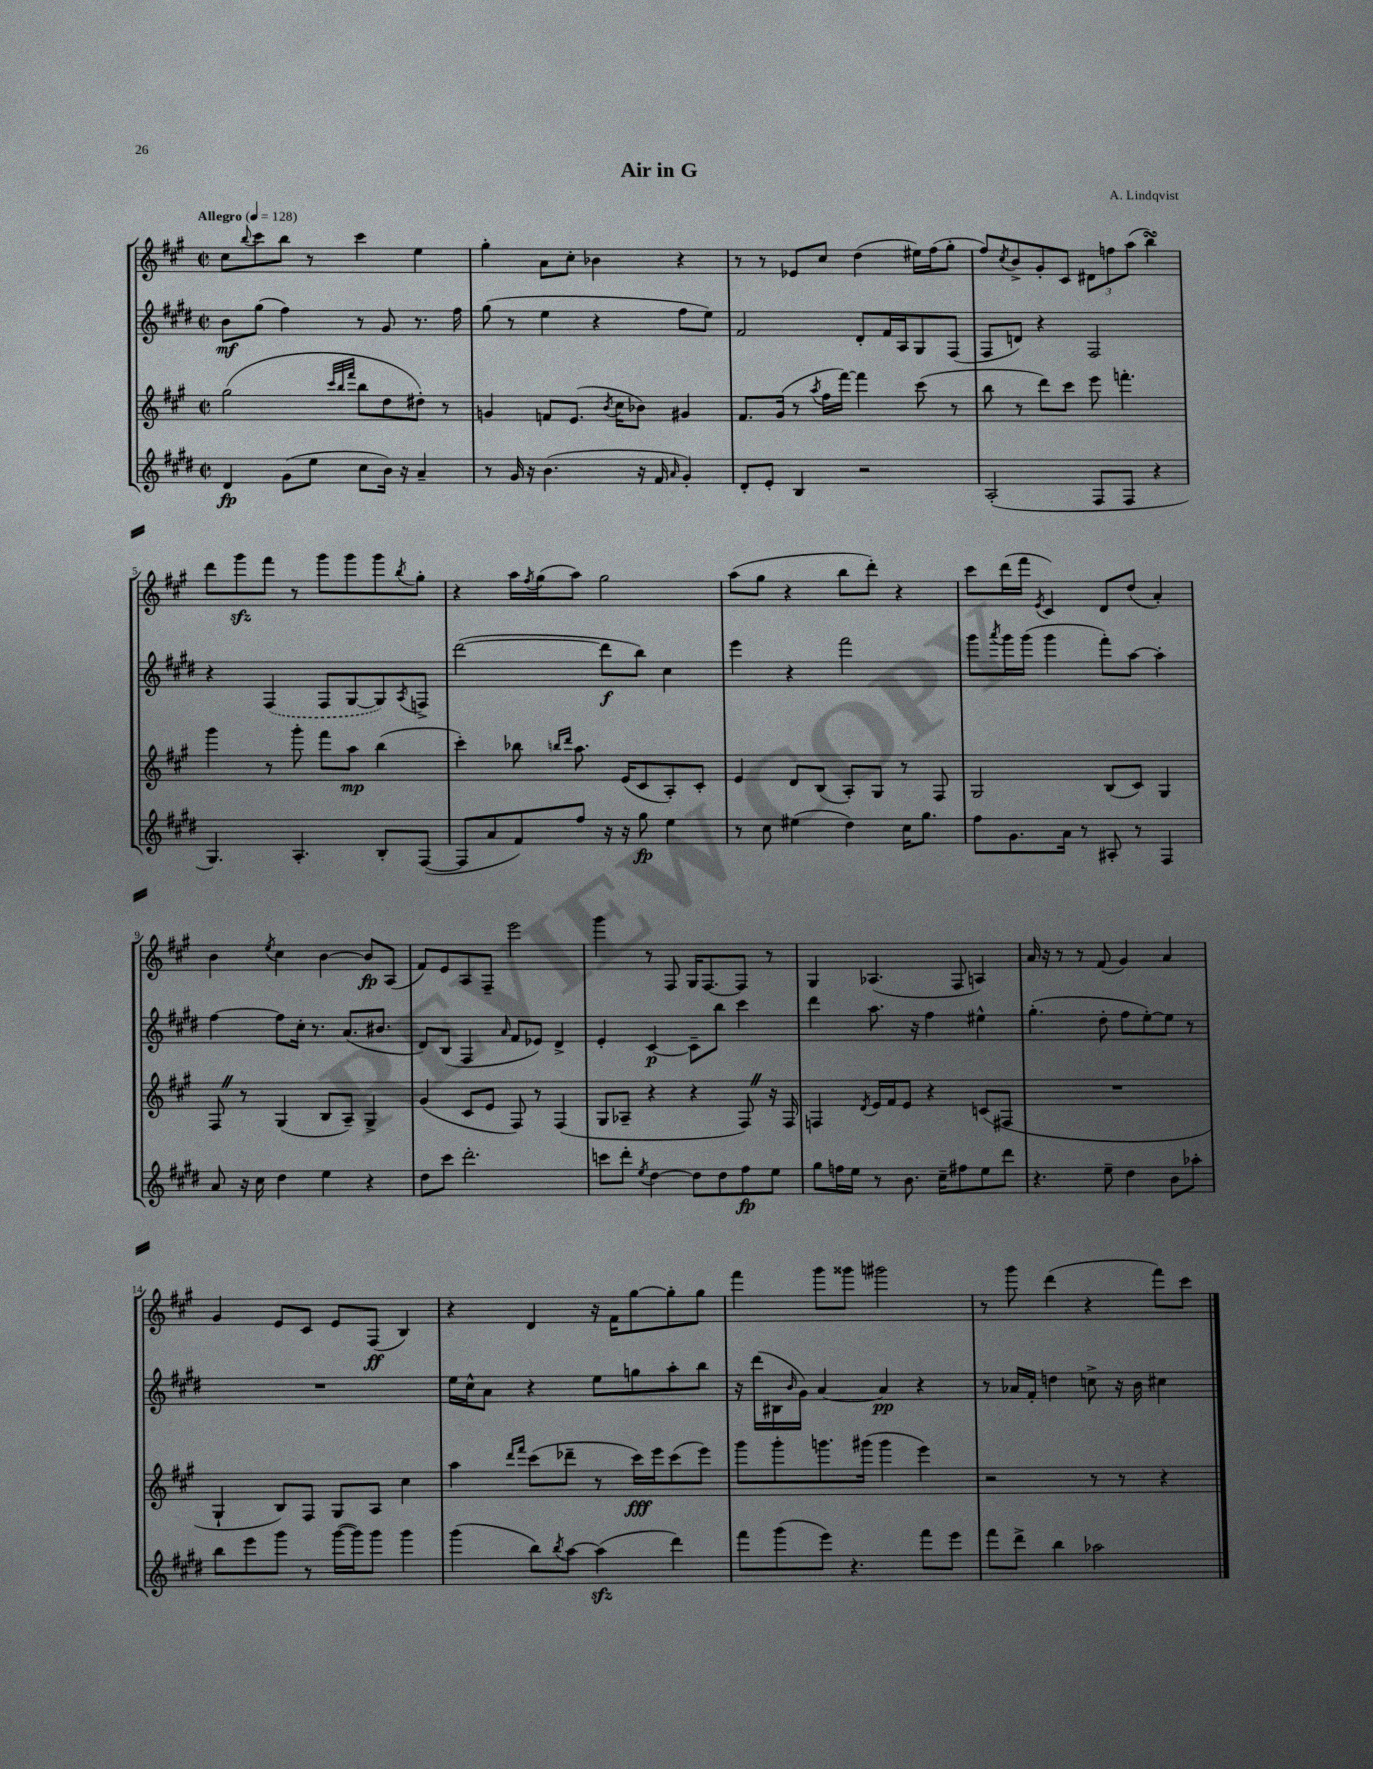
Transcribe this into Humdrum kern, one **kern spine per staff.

**kern	**dynam	**kern	**dynam	**kern	**dynam	**kern	**dynam
*part4	*part4	*part3	*part3	*part2	*part2	*part1	*part1
*staff4	*staff4	*staff3	*staff3	*staff2	*staff2	*staff1	*staff1
*clefG2	*	*clefG2	*	*clefG2	*	*clefG2	*
*k[f#c#g#d#]	*	*k[f#c#g#]	*	*k[f#c#g#d#]	*	*k[f#c#g#]	*
*M2/2	*	*M2/2	*	*M2/2	*	*M2/2	*
*met(c|)	*	*met(c|)	*	*met(c|)	*	*met(c|)	*
*MM128	*	*MM128	*	*MM128	*	*MM128	*
=1	=1	=1	=1	=1	=1	=1	=1
!	!	!	!	!	!	!LO:TX:a:B:t=Allegro	!
4d#/	fp	(2gg#\	.	8b\L	mf	8cc#\L	.
.	.	.	.	.	.	8qqbb/	.
.	.	.	.	(8gg#\J	.	8ccc#\	.
(8g#\L	.	.	.	4ff#\)	.	8bb\J	.
8ee\J	.	.	.	.	.	8r	.
.	.	32qqccc#/LLL	.	.	.	.	.
.	.	32qqbb/	.	.	.	.	.
.	.	32qqfff#/JJJ	.	.	.	.	.
8cc#\L	.	8bb\L	.	8r	.	4ccc#\	.
16b\Jk)	.	8dd\	.	8g#/	.	.	.
16r	.	.	.	.	.	.	.
4a~/	.	8dd#X'\J)	.	8.r	.	4ee\	.
.	.	8r	.	.	.	.	.
.	.	.	.	16ff#\	.	.	.
=2	=2	=2	=2	=2	=2	=2	=2
8r	.	4gn/	.	(8gg#\	.	4gg#'\	.
16g#/	.	.	.	8r	.	.	.
16r	.	.	.	.	.	.	.
(4.b\	.	8fn/L	.	4ee\	.	8a\L	.
.	.	(8.e/J	.	.	.	8cc#'\J	.
.	.	.	.	4r	.	4b-X\	.
.	.	8qb/	.	.	.	.	.
.	.	16cc#\KL	.	.	.	.	.
16r	.	8b-X\J)	.	.	.	.	.
16f#/	.	.	.	.	.	.	.
16qqa/	.	.	.	.	.	.	.
4g#'/)	.	4g#X/	.	8ff#\L	.	4r	.
.	.	.	.	8ee\J)	.	.	.
=3	=3	=3	=3	=3	=3	=3	=3
8d#'/L	.	8.f#/L	.	2f#/	.	8r	.
8e'/J	.	.	.	.	.	8r	.
.	.	(16g#/Jk	.	.	.	.	.
4B/	.	8r	.	.	.	8e-X/L	.
.	.	8qaa/	.	.	.	.	.
.	.	16ff#\LL	.	.	.	8cc#/J	.
.	.	[16fff#\JJ)	.	.	.	.	.
2r	.	4fff#\]	.	8d#'/L	.	(4dd\	.
.	.	.	.	16f#/L	.	.	.
.	.	.	.	16A/J	.	.	.
.	.	(8ccc#\	.	8G#/	.	16ee#X\LL)	.
.	.	.	.	.	.	(16ff#\J	.
.	.	8r	.	(8F#/J	.	8gg#'\J	.
=4	=4	=4	=4	=4	=4	=4	=4
(2A'/	.	8bb\	.	8F#/L	.	8ff#/L)	.
.	.	.	.	.	.	8qcc#/	.
.	.	8r	.	8dn/J)	.	8b^/	.
.	.	8ddd\L)	.	4r	.	8g#'/	.
.	.	8ccc#\J	.	.	.	8c#/J	.
8F#/L	.	8eee\	.	2F#/	.	12d#X\L	.
.	.	.	.	.	.	12ffn\	.
8F#/J	.	4.fffn'\	.	.	.	.	.
.	.	.	.	.	.	(12aa\J	.
4r	.	.	.	.	.	4bbsSSS\)	.
!!LO:LB:g=z
=5	=5	=5	=5	=5	=5	=5	=5
4.G#/)	.	4ggg#\	.	4r	.	8ddd\L	.
.	.	.	.	.	.	8ggg#zz\	.
.	.	8r	.	(4F#/	.	8fff#\J	.
4.A'/	.	8ggg#'\	.	.	.	8r	.
.	.	8fff#\L	.	8F#/L	.	8ggg#\L	.
.	.	8aa\J	mp	[8G#/	.	8ggg#\	.
8B'/L	.	(4bb\	.	8G#/])	.	8ggg#\	.
.	.	.	.	8qA/	.	8qbb/	.
([8F#/J	.	.	.	8Fn^/J	.	8gg#'\J	.
=6	=6	=6	=6	=6	=6	=6	=6
8F#/L]	.	4ccc#'\)	.	([2ddd#\	.	4r	.
8a/	.	.	.	.	.	.	.
8f#/)	.	8bb-X\	.	.	.	16aa\LL	.
.	.	.	.	.	.	8qff#/	.
.	.	.	.	.	.	(16gg#\J	.
.	.	16qqbbn/LL	.	.	.	.	.
.	.	16qqddd/JJ	.	.	.	.	.
8ff#/J	.	8.aa\	.	.	.	8aa\J)	.
16r	.	.	.	8ddd#\L]	f	2gg#\	.
16r	.	(16e/KL	.	.	.	.	.
8gg#\	fp	8c#/	.	8bb\J)	.	.	.
4ee\	.	8A'/)	.	4cc#\	.	.	.
.	.	8c#'/J	.	.	.	.	.
=7	=7	=7	=7	=7	=7	=7	=7
8r	.	4e/	.	4eee\	.	(8aa\L	.
8cc#\	.	.	.	.	.	8gg#\J	.
(4ee#X\	.	8d/L	.	4r	.	4r	.
.	.	(8B/J	.	.	.	.	.
4dd#\)	.	8A'/L)	.	2fff#\	.	8bb\L	.
.	.	8G#/J	.	.	.	8ddd'\J)	.
16cc#\KL	.	8r	.	.	.	4r	.
8.gg#\J	.	.	.	.	.	.	.
.	.	8F#/	.	.	.	.	.
=8	=8	=8	=8	=8	=8	=8	=8
8ff#\L	.	2G#/	.	8ggg#\L	.	8ccc#\L	.
.	.	.	.	8qaaa/	.	.	.
8.g#\	.	.	.	16ggg#\L	.	(16ddd\L	.
.	.	.	.	(16ggg#\JJ	.	16fff#\JJ	.
.	.	.	.	.	.	8qe/	.
.	.	.	.	4ggg#\	.	4c#/)	.
16a\Jk	.	.	.	.	.	.	.
8r	.	.	.	.	.	.	.
8A#X'/	.	(8B/L	.	8fff#'\L)	.	8d/L	.
8r	.	8c#/J)	.	[8aa\J	.	(8dd/J	.
4F#/	.	4G#/	.	4aa'\]	.	4a'/)	.
!!LO:LB:g=z
=9	=9	=9	=9	=9	=9	=9	=9
8a/	.	8F#Z/	.	[4ff#\	.	4b\	.
16r	.	8r	.	.	.	.	.
16cc#\	.	.	.	.	.	.	.
.	.	.	.	.	.	8qee/	.
4dd#\	.	(4G#/	.	8ff#\L]	.	4cc#\	.
.	.	.	.	16cc#'\Jk	.	.	.
.	.	.	.	8.r	.	.	.
4ee\	.	8B/L	.	.	.	[4b\	.
.	.	8A~/J)	.	(8.a/L	.	.	.
4r	.	4G#^/	.	.	.	8b/L]	fp
.	.	.	.	8.b#X/J	.	.	.
.	.	.	.	.	.	(8A/J	.
=10	=10	=10	=10	=10	=10	=10	=10
8dd#\L	.	(4g#/	.	8d#/L)	.	8f#/L)	.
8ccc#\J	.	.	.	(8B/J	.	8e/	.
2.ddd#'\	.	8c#/L	.	4F#/	.	8A/	.
.	.	8e/J	.	.	.	8F#~/J	.
.	.	.	.	16qqa/	.	.	.
.	.	8F#/)	.	8f#/L	.	2eee\	.
.	.	8r	.	8e-X/J)	.	.	.
.	.	(4F#/	.	4d#^/	.	.	.
=11	=11	=11	=11	=11	=11	=11	=11
8cccn\L	.	8G#/L	.	4e'/	.	4ggg#\	.
8ddd#'\J	.	8A-X~/J	.	.	.	.	.
8qee/	.	.	.	.	.	.	.
[4dd#\	.	4r	.	[4c#/	p	8r	.
.	.	.	.	.	.	8F#/	.
8dd#\L]	.	4r	.	8c#~\L]	.	16G#/KL	.
.	.	.	.	.	.	[8.F#/	.
8dd#\	.	.	.	8bb\J	.	.	.
8ff#\	fp	8F#Z/)	.	4ccc#\	.	8F#/J]	.
8ee\J	.	16r	.	.	.	8r	.
.	.	16F#/	.	.	.	.	.
=12	=12	=12	=12	=12	=12	=12	=12
8gg#\L	.	4Fn/	.	4ddd#\	.	4G#/	.
16ffn\L	.	.	.	.	.	.	.
16ee\JJ	.	.	.	.	.	.	.
.	.	8qd/	.	.	.	.	.
8r	.	16e/LL	.	8.aa\	.	(4.A-X/	.
.	.	16f#/J	.	.	.	.	.
8.b\	.	8e/J	.	.	.	.	.
.	.	.	.	16r	.	.	.
.	.	4r	.	4ff#\	.	.	.
16cc#~\KL	.	.	.	.	.	.	.
8ff#X\	.	.	.	.	.	8F#/	.
8ee\	.	(8cn/L	.	4ee#X^^\	.	4An/)	.
8ddd#\J	.	8F#X/J	.	.	.	.	.
=13	=13	=13	=13	=13	=13	=13	=13
4.r	.	1r	.	(4.gg#'\	.	16a/	.
.	.	.	.	.	.	16r	.
.	.	.	.	.	.	8r	.
.	.	.	.	.	.	8r	.
8ee~\	.	.	.	8dd#'\	.	(8f#/	.
4dd#\	.	.	.	8ff#\L	.	4g#/)	.
.	.	.	.	[8ee'\)	.	.	.
8b\L	.	.	.	8ee\J]	.	4a/	.
8aa-X'\J	.	.	.	8r	.	.	.
!!LO:LB:g=z
=14	=14	=14	=14	=14	=14	=14	=14
8bb\L	.	4G#`/	.	1r	.	4g#/	.
8eee\	.	.	.	.	.	.	.
8ggg#\J	.	8B/L)	.	.	.	8e/L	.
8r	.	8F#/J	.	.	.	8c#/J	.
([16ggg#\LL	.	8G#/L	.	.	.	8e/L	.
16ggg#\J])	.	.	.	.	.	.	.
8ggg#\J	.	8A/J	.	.	.	(8F#/J	ff
4ggg#\	.	4cc#\	.	.	.	4B/)	.
=15	=15	=15	=15	=15	=15	=15	=15
(4ggg#\	.	4aa\	.	16ee\LL	.	4r	.
.	.	.	.	16cc#^^\J	.	.	.
.	.	.	.	8a\J	.	.	.
.	.	16qqddd/LL	.	.	.	.	.
.	.	16qqfff#/JJ	.	.	.	.	.
8bb\L)	.	(8ccc#\L	.	4r	.	4d/	.
8qbb/	.	.	.	.	.	.	.
[8aa\J	.	8ddd-X~\J	.	.	.	.	.
(4aazz\]	.	8r	.	8ee\L	.	16r	.
.	.	.	.	.	.	16f#\KL	.
.	.	16ccc#\LL)	fff	8ggn\	.	[8gg#\	.
.	.	16eee\J	.	.	.	.	.
4ddd#\)	.	(8ccc#\	.	8aa'\	.	8gg#'\]	.
.	.	8eee\J)	.	8bb\J	.	8gg#\J	.
=16	=16	=16	=16	=16	=16	=16	=16
8fff#\L	.	8ggg#\L	.	16r	.	4fff#\	.
.	.	.	.	(16ddd#\LL	.	.	.
(8ggg#\	.	8ggg#'\	.	16B#X\	.	.	.
.	.	.	.	16qqb/	.	.	.
.	.	.	.	16g#\JJ)	.	.	.
8eee\J)	.	8.gggn\	.	[4a/	.	8ggg#\L	.
4.r	.	.	.	.	.	8ggg##X\J	.
.	.	(16ggg#X\Jk	.	.	.	.	.
.	.	4ggg#\	.	4a/]	pp	2ggg#X\	.
8fff#\L	.	4eee\)	.	4r	.	.	.
8eee\J	.	.	.	.	.	.	.
=17	=17	=17	=17	=17	=17	=17	=17
8fff#\L	.	2r	.	8r	.	8r	.
8ddd#^\J	.	.	.	16a-X/LL	.	8ggg#\	.
.	.	.	.	16f#'/JJ	.	.	.
4bb\	.	.	.	4ddn\	.	(4ddd\	.
2aa-X\	.	8r	.	8ccn^\	.	4r	.
.	.	8r	.	16r	.	.	.
.	.	.	.	16b\	.	.	.
.	.	4r	.	4cc#X\	.	8fff#\L)	.
.	.	.	.	.	.	8ccc#\J	.
==	==	==	==	==	==	==	==
*-	*-	*-	*-	*-	*-	*-	*-
